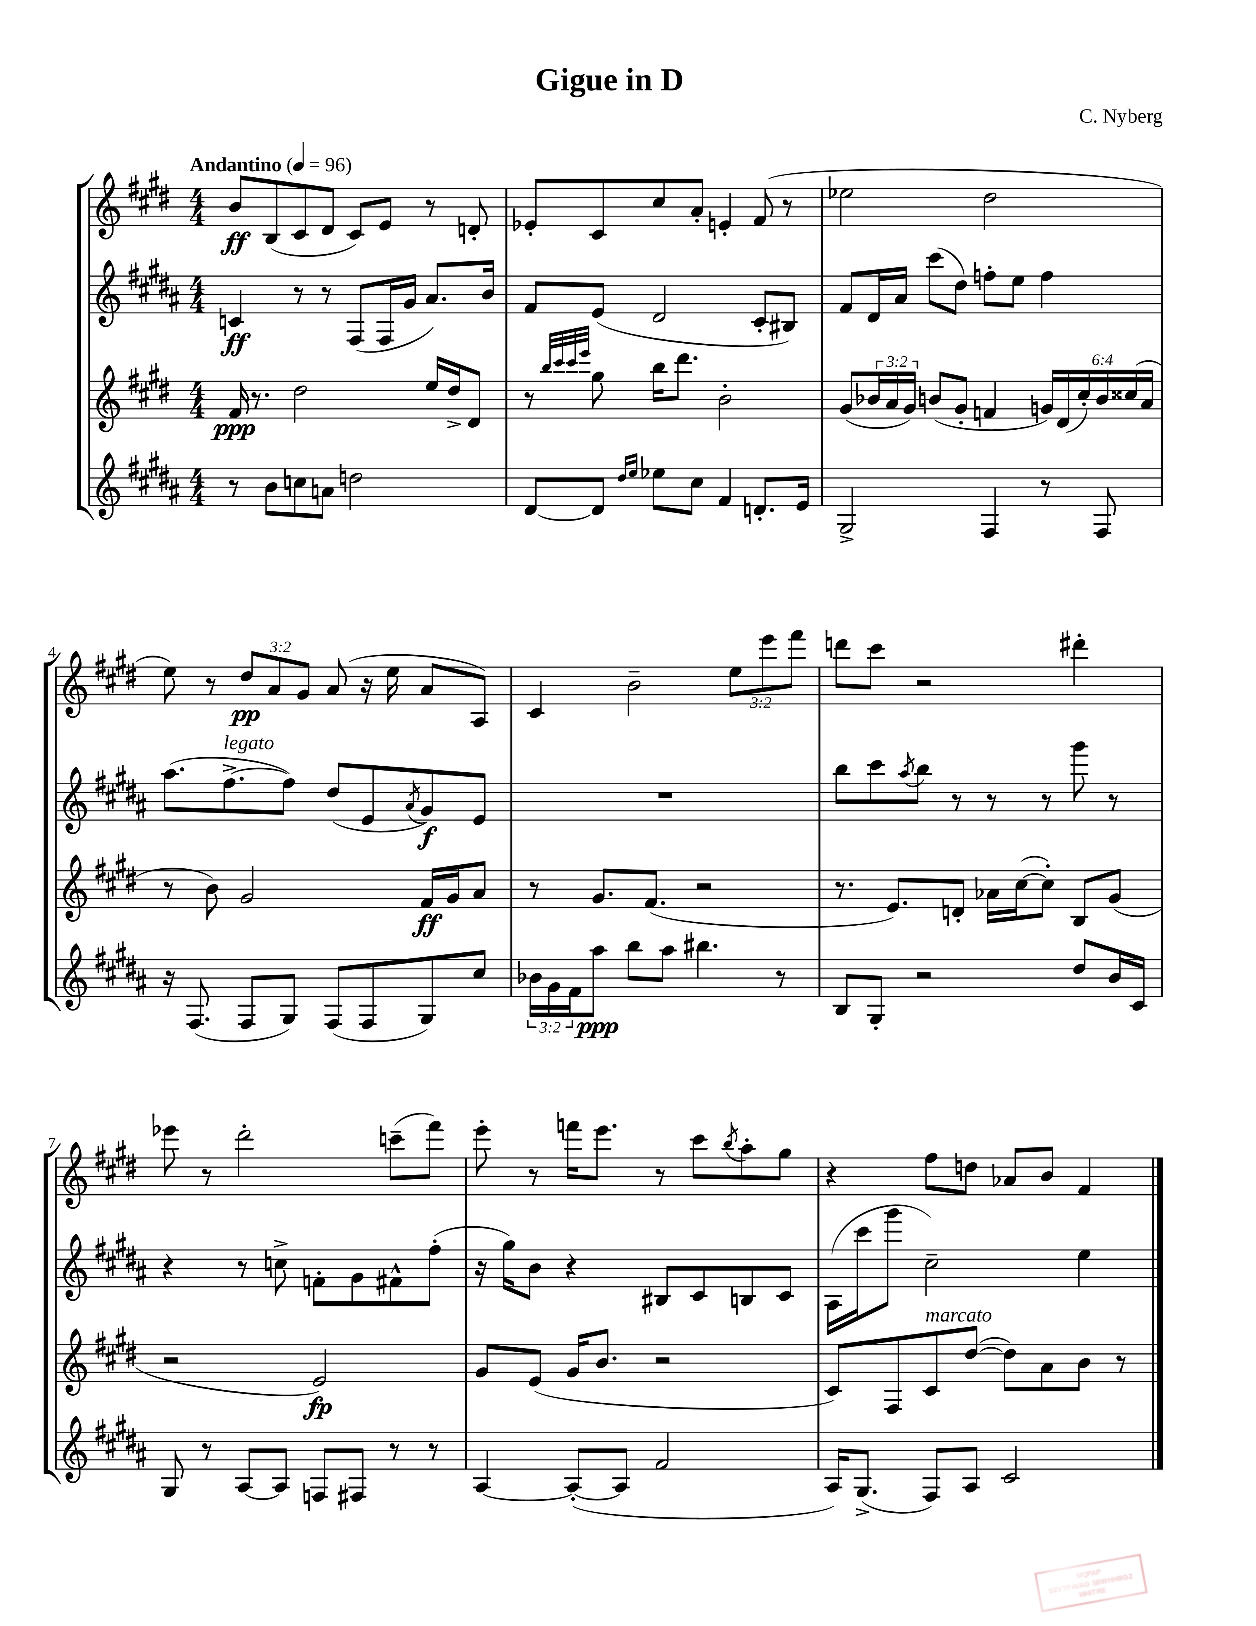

**kern	**dynam	**kern	**dynam	**kern	**dynam	**kern	**dynam
*part4	*part4	*part3	*part3	*part2	*part2	*part1	*part1
*staff4	*staff4	*staff3	*staff3	*staff2	*staff2	*staff1	*staff1
*clefG2	*	*clefG2	*	*clefG2	*	*clefG2	*
*k[f#c#g#d#a#]	*	*k[f#c#g#d#]	*	*k[f#c#g#d#a#]	*	*k[f#c#g#d#]	*
*M4/4	*	*M4/4	*	*M4/4	*	*M4/4	*
*MM96	*	*MM96	*	*MM96	*	*MM96	*
=1	=1	=1	=1	=1	=1	=1	=1
!	!	!	!	!	!	!LO:TX:a:B:t=Andantino	!
8r	.	16f#/	ppp	4cn/	ff	8b/L	ff
.	.	8.r	.	.	.	.	.
8b\L	.	.	.	.	.	(8B/	.
8ccn\	.	2dd#\	.	8r	.	8c#/	.
8an\J	.	.	.	8r	.	8d#/J	.
2ddn\	.	.	.	(8F#/L	.	8c#/L)	.
.	.	.	.	16F#/L	.	8e/J	.
.	.	.	.	16g#/JJ	.	.	.
.	.	16ee/LL	.	8.a#/L)	.	8r	.
.	.	16dd#^/J	.	.	.	.	.
.	.	8d#/J	.	.	.	8dn'/	.
.	.	.	.	16b/Jk	.	.	.
=2	=2	=2	=2	=2	=2	=2	=2
[8d#/L	.	8r	.	8f#/L	.	8e-X'/L	.
.	.	32qqbb/LLL	.	.	.	.	.
.	.	32qqccc#/	.	.	.	.	.
.	.	32qqccc#/	.	.	.	.	.
.	.	32qqeee/JJJ	.	.	.	.	.
8d#/J]	.	8gg#\	.	(8e/J	.	8c#/	.
16qqdd#/LL	.	.	.	.	.	.	.
16qqee/JJ	.	.	.	.	.	.	.
8ee-X\L	.	16bb\KL	.	2d#/	.	8cc#/	.
.	.	8.ddd#\J	.	.	.	.	.
8cc#\J	.	.	.	.	.	8a'/J	.
4f#/	.	2b'\	.	.	.	4en'/	.
8.dn'/L	.	.	.	8c#'/L	.	(8f#/	.
.	.	.	.	8B#X/J)	.	8r	.
16e/Jk	.	.	.	.	.	.	.
=3	=3	=3	=3	=3	=3	=3	=3
2G#^/	.	(8g#/L	.	8f#/L	.	2ee-X\	.
.	.	24b-X/L	.	16d#/L	.	.	.
.	.	24a/	.	.	.	.	.
.	.	.	.	16a#/JJ	.	.	.
.	.	24g#/JJ)	.	.	.	.	.
.	.	(8bn/L	.	(8ccc#\L	.	.	.
.	.	8g#'/J	.	8dd#\J)	.	.	.
4F#/	.	4fn/	.	8ffn'\L	.	2dd#\	.
.	.	.	.	8ee\J	.	.	.
8r	.	24gn/LL)	.	4ff\	.	.	.
.	.	(24d#/	.	.	.	.	.
.	.	24cc#'/)	.	.	.	.	.
8F#/	.	24b/	.	.	.	.	.
.	.	(24cc##X/	.	.	.	.	.
.	.	24a/JJ	.	.	.	.	.
!!LO:LB:g=z
=4	=4	=4	=4	=4	=4	=4	=4
16r	.	8r	.	(8.aa#\L	.	8ee\)	.
(8.F#/	.	.	.	.	.	.	.
.	.	8b\)	.	.	.	8r	.
!	!	!	!	!LO:TX:a:i:t=legato	!	!	!
.	.	.	.	[8.ff#^\	.	.	.
8F#/L	.	2g#/	.	.	.	12dd#/L	pp
.	.	.	.	.	.	12a/	.
8G#/J)	.	.	.	8ff#\J])	.	.	.
.	.	.	.	.	.	12g#/J	.
(8F#/L	.	.	.	(8dd#/L	.	(8a/	.
8F#/	.	.	.	8e/	.	16r	.
.	.	.	.	.	.	16ee\	.
.	.	.	.	8qa#/	.	.	.
8G#/)	.	16f#/LL	ff	8g#/)	f	8a/L	.
.	.	16g#/J	.	.	.	.	.
8cc#/J	.	8a/J	.	8e/J	.	8A/J)	.
=5	=5	=5	=5	=5	=5	=5	=5
24b-X\LL	.	8r	.	1r	.	4c#/	.
24g#\	.	.	.	.	.	.	.
24f#\J	.	.	.	.	.	.	.
8aa#\J	ppp	8.g#/L	.	.	.	.	.
8bb\L	.	.	.	.	.	2b~\	.
.	.	(8.f#/J	.	.	.	.	.
8aa#\J	.	.	.	.	.	.	.
4.bb#X\	.	2r	.	.	.	.	.
.	.	.	.	.	.	12ee\L	.
.	.	.	.	.	.	12eee\	.
8r	.	.	.	.	.	.	.
.	.	.	.	.	.	12fff#\J	.
=6	=6	=6	=6	=6	=6	=6	=6
8B/L	.	8.r	.	8bb\L	.	8dddn\L	.
8G#'/J	.	.	.	8ccc#\	.	8ccc#\J	.
.	.	8.e/L)	.	.	.	.	.
.	.	.	.	8qaa#/	.	.	.
2r	.	.	.	8bb\J	.	2r	.
.	.	8dn'/J	.	8r	.	.	.
.	.	16a-X\LL	.	8r	.	.	.
.	.	([16cc#\J	.	.	.	.	.
.	.	8cc#'\J])	.	8r	.	.	.
8dd#/L	.	8B/L	.	8ggg#\	.	4ddd#X'\	.
16b/L	.	(8g#/J	.	8r	.	.	.
16c#/JJ	.	.	.	.	.	.	.
!!LO:LB:g=z
=7	=7	=7	=7	=7	=7	=7	=7
8G#/	.	2r	.	4r	.	8eee-X\	.
8r	.	.	.	.	.	8r	.
[8A#/L	.	.	.	8r	.	2ddd#'\	.
8A#/J]	.	.	.	8ccn^\	.	.	.
8Fn/L	.	2e/)	fp	8fn'\L	.	.	.
8F#X/J	.	.	.	8g#\	.	.	.
8r	.	.	.	8f#X^^\	.	(8cccn~\L	.
8r	.	.	.	(8ff#'\J	.	8fff#\J)	.
=8	=8	=8	=8	=8	=8	=8	=8
[4A#/	.	8g#/L	.	16r	.	8eee'\	.
.	.	.	.	16gg#\KL)	.	.	.
.	.	(8e/J	.	8b\J	.	8r	.
(8A#'/L_	.	16g#/KL	.	4r	.	16fffn\KL	.
.	.	8.b/J	.	.	.	8.eee\J	.
8A#/J]	.	.	.	.	.	.	.
2f#/	.	2r	.	8B#X/L	.	8r	.
.	.	.	.	8c#/	.	8ccc#\L	.
.	.	.	.	.	.	8qbb/	.
.	.	.	.	8Bn/	.	8aa'\	.
.	.	.	.	8c#/J	.	8gg#\J	.
=9	=9	=9	=9	=9	=9	=9	=9
16A#/KL)	.	8c#/L)	.	(16A#\LL	.	4r	.
(8.G#^/J	.	.	.	16ccc#\J	.	.	.
.	.	8F#/	.	8ggg#\J	.	.	.
!	!	!LO:TX:a:i:t=marcato	!	!	!	!	!
8F#/L)	.	8c#/	.	2cc#~\)	.	8ff#\L	.
8A#/J	.	([8dd#/J	.	.	.	8ddn\J	.
2c#/	.	8dd#\L])	.	.	.	8a-X/L	.
.	.	8a\	.	.	.	8b/J	.
.	.	8b\J	.	4ee\	.	4f#/	.
.	.	8r	.	.	.	.	.
==	==	==	==	==	==	==	==
*-	*-	*-	*-	*-	*-	*-	*-
